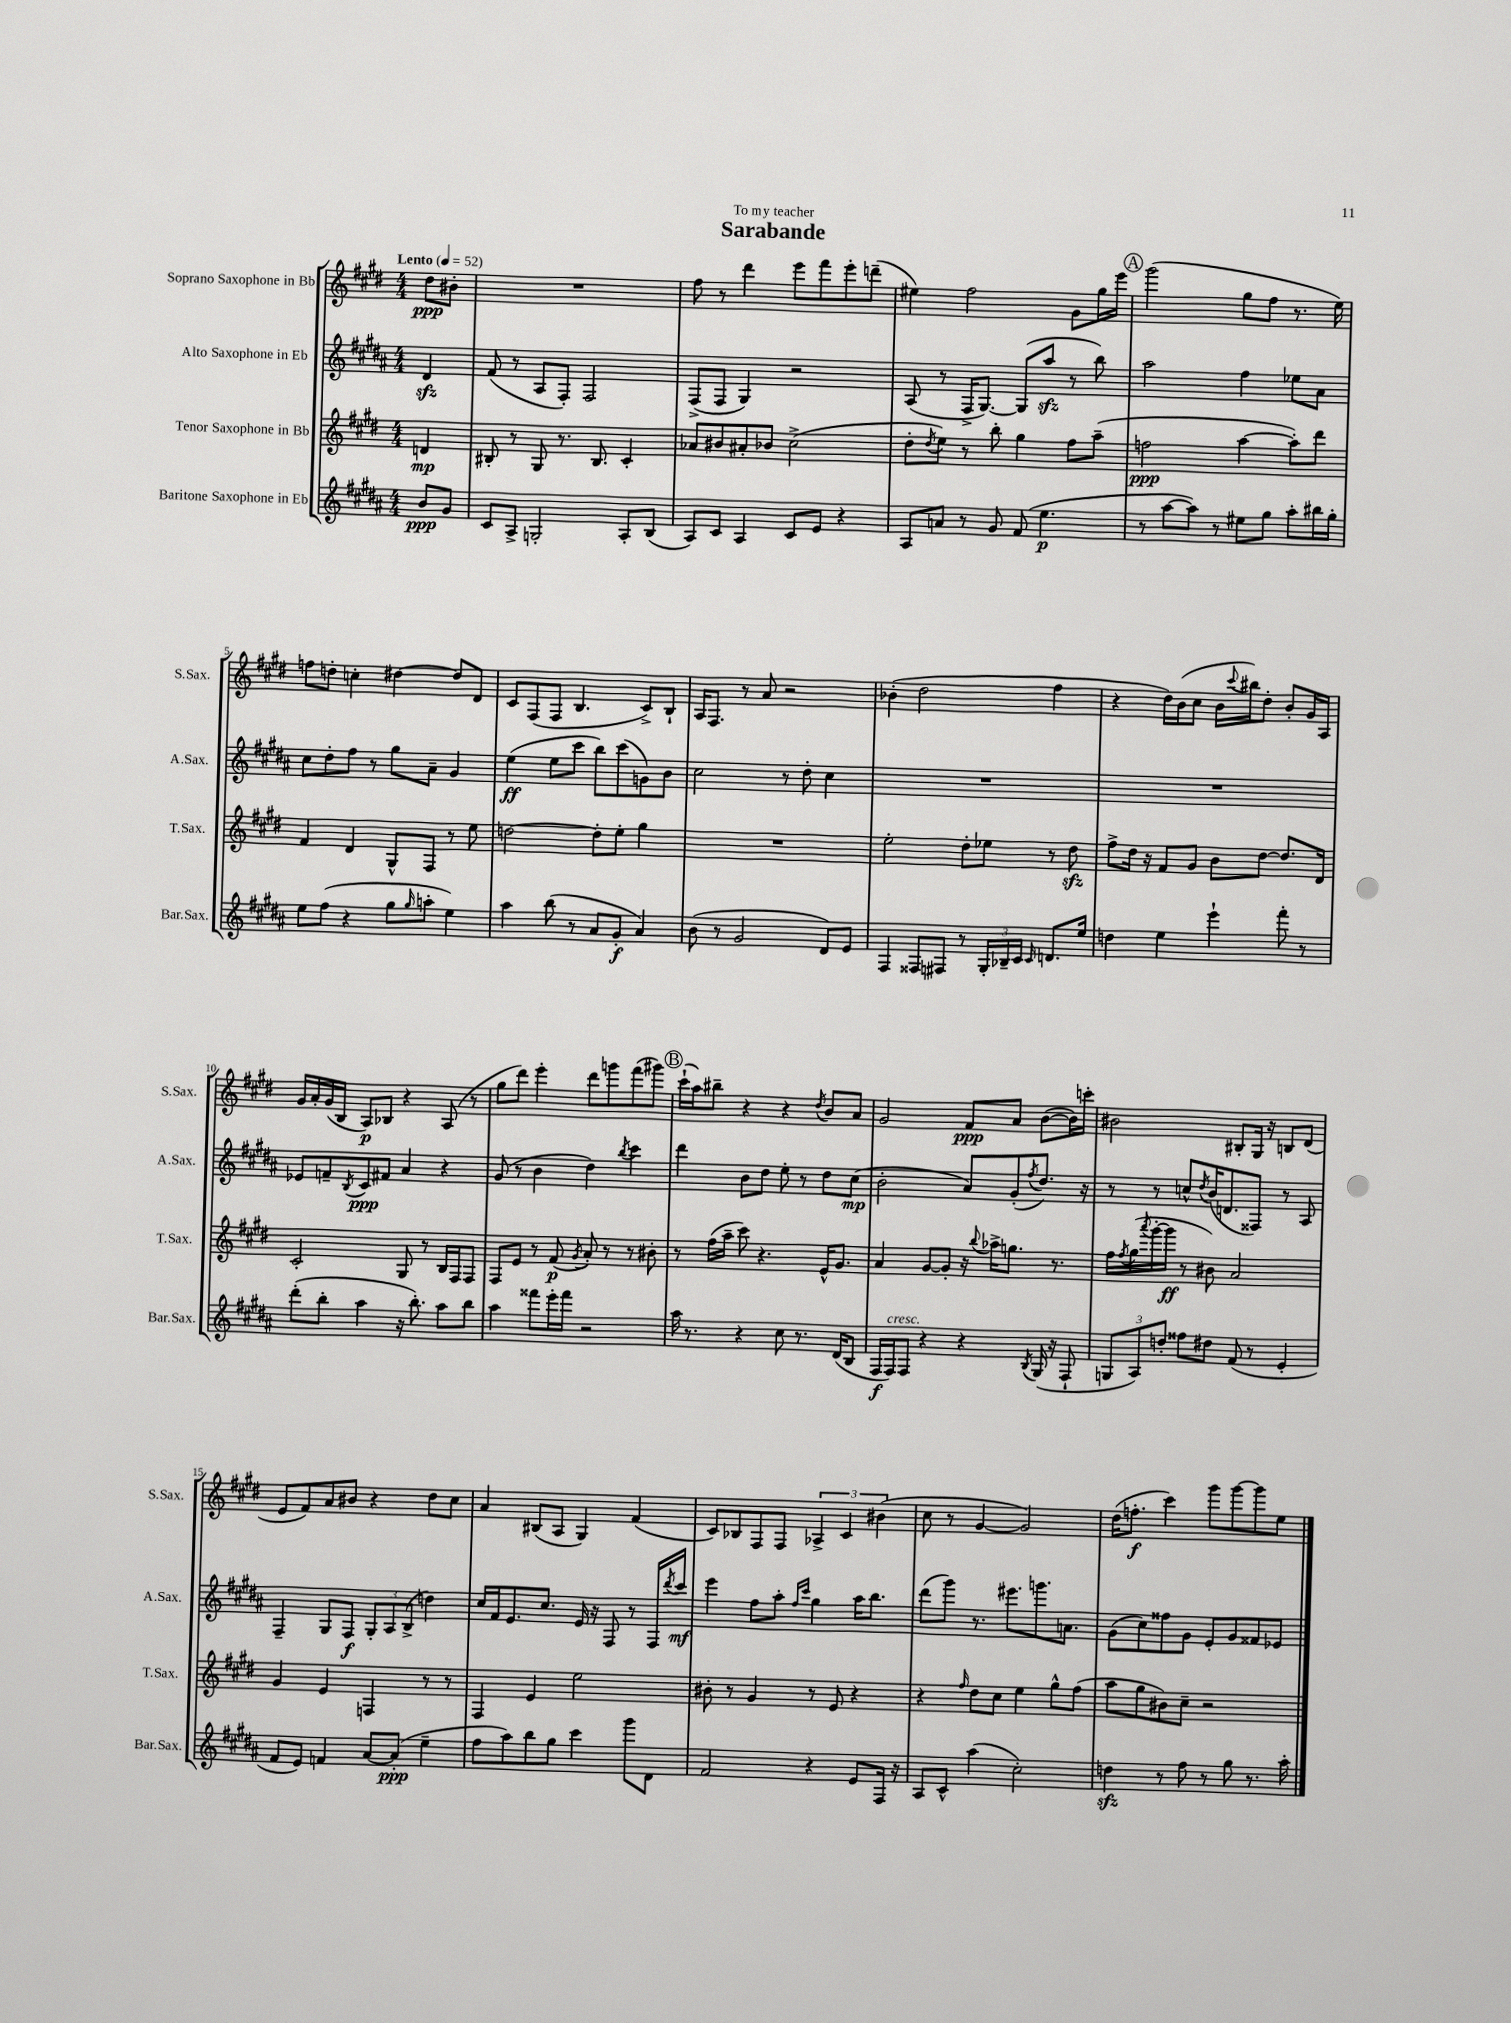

**kern	**kern	**kern	**kern
*staff4	*staff3	*staff2	*staff1
*clefG2	*clefG2	*clefG2	*clefG2
*k[f#c#g#d#a#]	*k[f#c#g#d#]	*k[f#c#g#d#a#]	*k[f#c#g#d#]
*M4/4	*M4/4	*M4/4	*M4/4
*MM52	*MM52	*MM52	*MM52
8b/L	4d/	4d#/	8dd#\L
8g#/J	.	.	8b#'\J
=	=	=	=
8c#/L	8B#'/	(8f#/	1r
8A#^/J	8r	8r	.
2G'/	8G#/	8A#/L	.
.	8.r	8F#'/J)	.
.	.	2F#/	.
.	8.B#/	.	.
8A#'/L	4c#'/	.	.
(8B/J	.	.	.
=	=	=	=
8A#/L)	8a-/L	(8F#^/L	8ff#\
8c#/J	8b#/	8F#/J	8r
4A#/	8a#'/	4G#/)	4ddd#\
.	8b-/J	.	.
8c#/L	(2cc#^\	2r	8eee\L
8e/J	.	.	8fff#\
4r	.	.	8eee'\
.	.	.	(8ddd~\J
=	=	=	=
8A#/L	8dd#'\L	(8A#/	4ee#\)
.	8qdd#/	.	.
8a/J	8ee\J)	8r	.
8r	8r	16F#^/LK	2ff#\
.	.	[8.G#/J)	.
8g#/	8bb'\	.	.
(8f#/	4gg#\	(8G#/]L	.
4.ee\	.	8aa#/J	.
.	8ff#\L	8r	8g#\L
.	(8aa~\J	8bb\)	16gg#\L
.	.	.	16eee\JJ
=	=	=	=
8r	2ff\	2aa#\	(2ggg#\
[8aa#\L	.	.	.
8aa#\]J)	.	.	.
8r	.	.	.
8ee#\L	[4aa\	4ff#\	8gg#\L
8gg#\J	.	.	8ff#\J
8aa#'\L	8aa'\]L)	8ee-\L	8.r
16bb#\L	8ddd#\J	8a#\J	.
16gg#'\JJ	.	.	16ee\)
=	=	=	=
8ee\L	4f#/	8cc#\L	8ff\L
(8ff#\J	.	8dd#'\	8dd'\J
4r	4d#/	8ff#\J	4cc'\
.	.	8r	.
8gg#\L	8G#^^/L	8gg#\L	[4dd#\
16qqgg#/	.	.	.
8aa'\J	8F#/J	8a#~\J	.
4ee\)	8r	4g#/	8dd#/]L
.	8ee\	.	8d#/J
=	=	=	=
4aa#\	[2dd\	(4ee\	8c#/L
.	.	.	(8F#/
(8bb\	.	8ee\L	8F#/J
8r	.	8ccc#\J	4.B/
8a#/L	8dd'\]L	8bb\L)	.
8g#'/J	8ee'\J	(8ccc#\	.
4a#/)	4gg#\	8g\)	8c#^/L)
.	.	8b\J	8B`/J
=	=	=	=
(8b\	1r	2cc#\	16A/LK
.	.	.	8.F#/J
8r	.	.	.
2g#/	.	.	8r
.	.	.	8a/
.	.	8r	2r
.	.	8dd#'\	.
8d#/L)	.	4cc#\	.
8e/J	.	.	.
=	=	=	=
4F#/	2ee'\	1r	(4b-'\
8F##/L	.	.	2dd#\
8F#/J	.	.	.
8r	8dd#'\L	.	.
24G#'/LL	8ee-\J	.	.
24B-~/	.	.	.
24c#/JJ	.	.	.
16qqc#/	.	.	.
8.d/L	8r	.	4ff#\
.	8dd#\	.	.
16ee/Jk	.	.	.
=	=	=	=
4dd\	8ff#^\L	1r	4r
.	16dd#\Jk	.	.
.	16r	.	.
4ee\	8f#/L	.	16dd#\LL)
.	.	.	(16b\J
.	8g#/J	.	8cc#\J
4eee`\	8b\L	.	16b\LL
.	.	.	8qqccc#/
.	.	.	16bb#\J)
.	[8dd#\J	.	8dd#'\J
8fff#'\	8.dd#/]L	.	8b'/L
8r	.	.	16g#/L
.	16d#/Jk	.	16A/JJ
=	=	=	=
(8ddd#'\L	2c#'/	8e-/L	16g#/LL
.	.	.	16a'/
8bb'\J	.	8f~/	(16g#/
.	.	.	16B/JJ
.	.	8qB/	.
4aa#\	.	8c#/	8A/L)
.	.	8f#/J	8B-/J
16r	8G#/	4a#/	4r
8.bb'\)	.	.	.
.	8r	.	.
8aa#\L	16B/LL	4r	(8A/
.	16F#/J	.	.
8bb\J	8F#/J	.	8r
=	=	=	=
4aa#\	8F#/L	(8g#/	8gg#\L
.	8e/J	8r	8ddd#\J)
8fff##\L	8r	4b\	4eee'\
16eee'\L	(8f#/	.	.
16fff##\JJ	.	.	.
.	8qg#/	.	.
2r	8a'/)	4dd#\)	8ddd#\L
.	8r	.	8ggg\
.	.	8qbb/	.
.	8r	4ccc#\	(8fff#\
.	8b#'\	.	8ggg#\J)
=	=	=	=
16aa#\	8r	4ddd#\	(16ccc#`\LL
8.r	.	.	16aa\J)
.	(16ff#\LL	.	8bb#~\J
.	16aa~\JJ	.	.
4r	8ccc#\)	8b\L	4r
.	4.r	8dd#\J	.
8cc#\	.	8ee'\	4r
8.r	.	8r	.
.	.	.	8qdd#/
.	16e^^/LK	8dd#\L	8b/L
(16d#/LK	8.g#/J	.	.
8B/J	.	(8cc#\J	8a/J
=	=	=	=
16F#/LL	4a/	2b'\	2g#/
16F#/J)	.	.	.
8F#/J	.	.	.
4r	[8g#/L	.	.
.	8g#'/]J	.	.
4r	16r	8a#/L)	8f#/L
.	8qqbb/	.	.
.	16aa-^\LK	.	.
.	8.gg\J	(8g#'/	8a/J
8qB/	.	8qff#/	.
(16G#/	.	8.dd#/J)	([8b\L
16r	8.r	.	.
8F#`/	.	.	16b\]L)
.	.	16r	16ccc'\JJ
=	=	=	=
12G/L	16ff#\LL	8r	2b#\
.	8qff#/	.	.
.	(16gg#\	.	.
12A#/)	.	.	.
.	8qaaa/	.	.
.	[16ggg#'\	8r	.
12dd'/J	.	.	.
.	16ggg#\]JJ	.	.
8ff##\L	8r	8cc^^/L	.
.	.	8qdd#/	.
8dd#\J	8b#\)	(16b/K	.
.	.	8.d/	.
(8f#/	2a/	.	8B#'/L
8r	.	8F##/J)	16G#/Jk
.	.	.	16r
4e'/	.	8r	8B/L
.	.	8A#/	(8d#/J
=	=	=	=
8f#/L	4g#/	4F#~/	8e/L
8e/J)	.	.	8f#/)
4f/	4e/	8G#/L	8a/
.	.	8F#/J	8b#/J
[8a#/L	4F/	12G#'/L	4r
.	.	12A#/	.
(8a#'/]J	.	.	.
.	.	(12B^/J	.
4ee~\	8r	4dd\)	8dd#\L
.	8r	.	8cc#\J
=	=	=	=
8ff#\L	4F#/	16cc#/LL	4a/
.	.	16f#/J	.
8aa#\)	.	8.e/	.
8bb\	4e/	.	(8B#/L
.	.	8.cc#/J	.
8gg#\J	.	.	8A/J
4ccc#\	2ee\	16e/	4G#/)
.	.	16r	.
.	.	8F#/	.
8ggg#\L	.	8r	(4f#/
8d#\J	.	16F#/LL	.
.	.	8qddd#/	.
.	.	16ccc#/JJ	.
=	=	=	=
2f#/	8b#'\	4eee\	8c#/L)
.	8r	.	8B-/
.	4g#/	8ff#\L	8F#/
.	.	8aa#'\J	8F#/J
.	.	16qqff#/LL	.
.	.	16qqccc#/JJ	.
4r	8r	4gg#\	6A-^/
.	8e/	.	.
.	.	.	6c#/
8e/L	4r	16aa#\LK	.
.	.	8.bb\J	.
.	.	.	(6b#\
16F#/Jk	.	.	.
16r	.	.	.
=	=	=	=
8A#/L	4r	(8ddd#\L	8cc#\
8c#^^/J	.	8ggg#\J)	8r
.	16qqff#/	.	.
(4aa#\	8dd#\L	8.r	[4g#/
.	8cc#\J	.	.
.	.	8.eee#\L	.
2cc#'\)	4ee\	.	2g#/])
.	.	8.ggg\	.
.	8gg#^^\L	.	.
.	.	8.a\J	.
.	(8ff#\J	.	.
=	=	=	=
4dd\	8aa\L	(8g#\L	(16dd#\LK
.	.	.	8.ff'\J
.	8gg#\	8cc#\)	.
8r	8b#\)	8ff##\	4ccc#\)
8ff#\	8cc#~\J	8g#\J	.
8r	2r	8e'/L	8ggg#\L
8gg#\	.	8g#/	[8ggg#\
8.r	.	8f##/	8ggg#\]
.	.	8e-/J	8ee\J
16aa#'\	.	.	.
==	==	==	==
*-	*-	*-	*-
